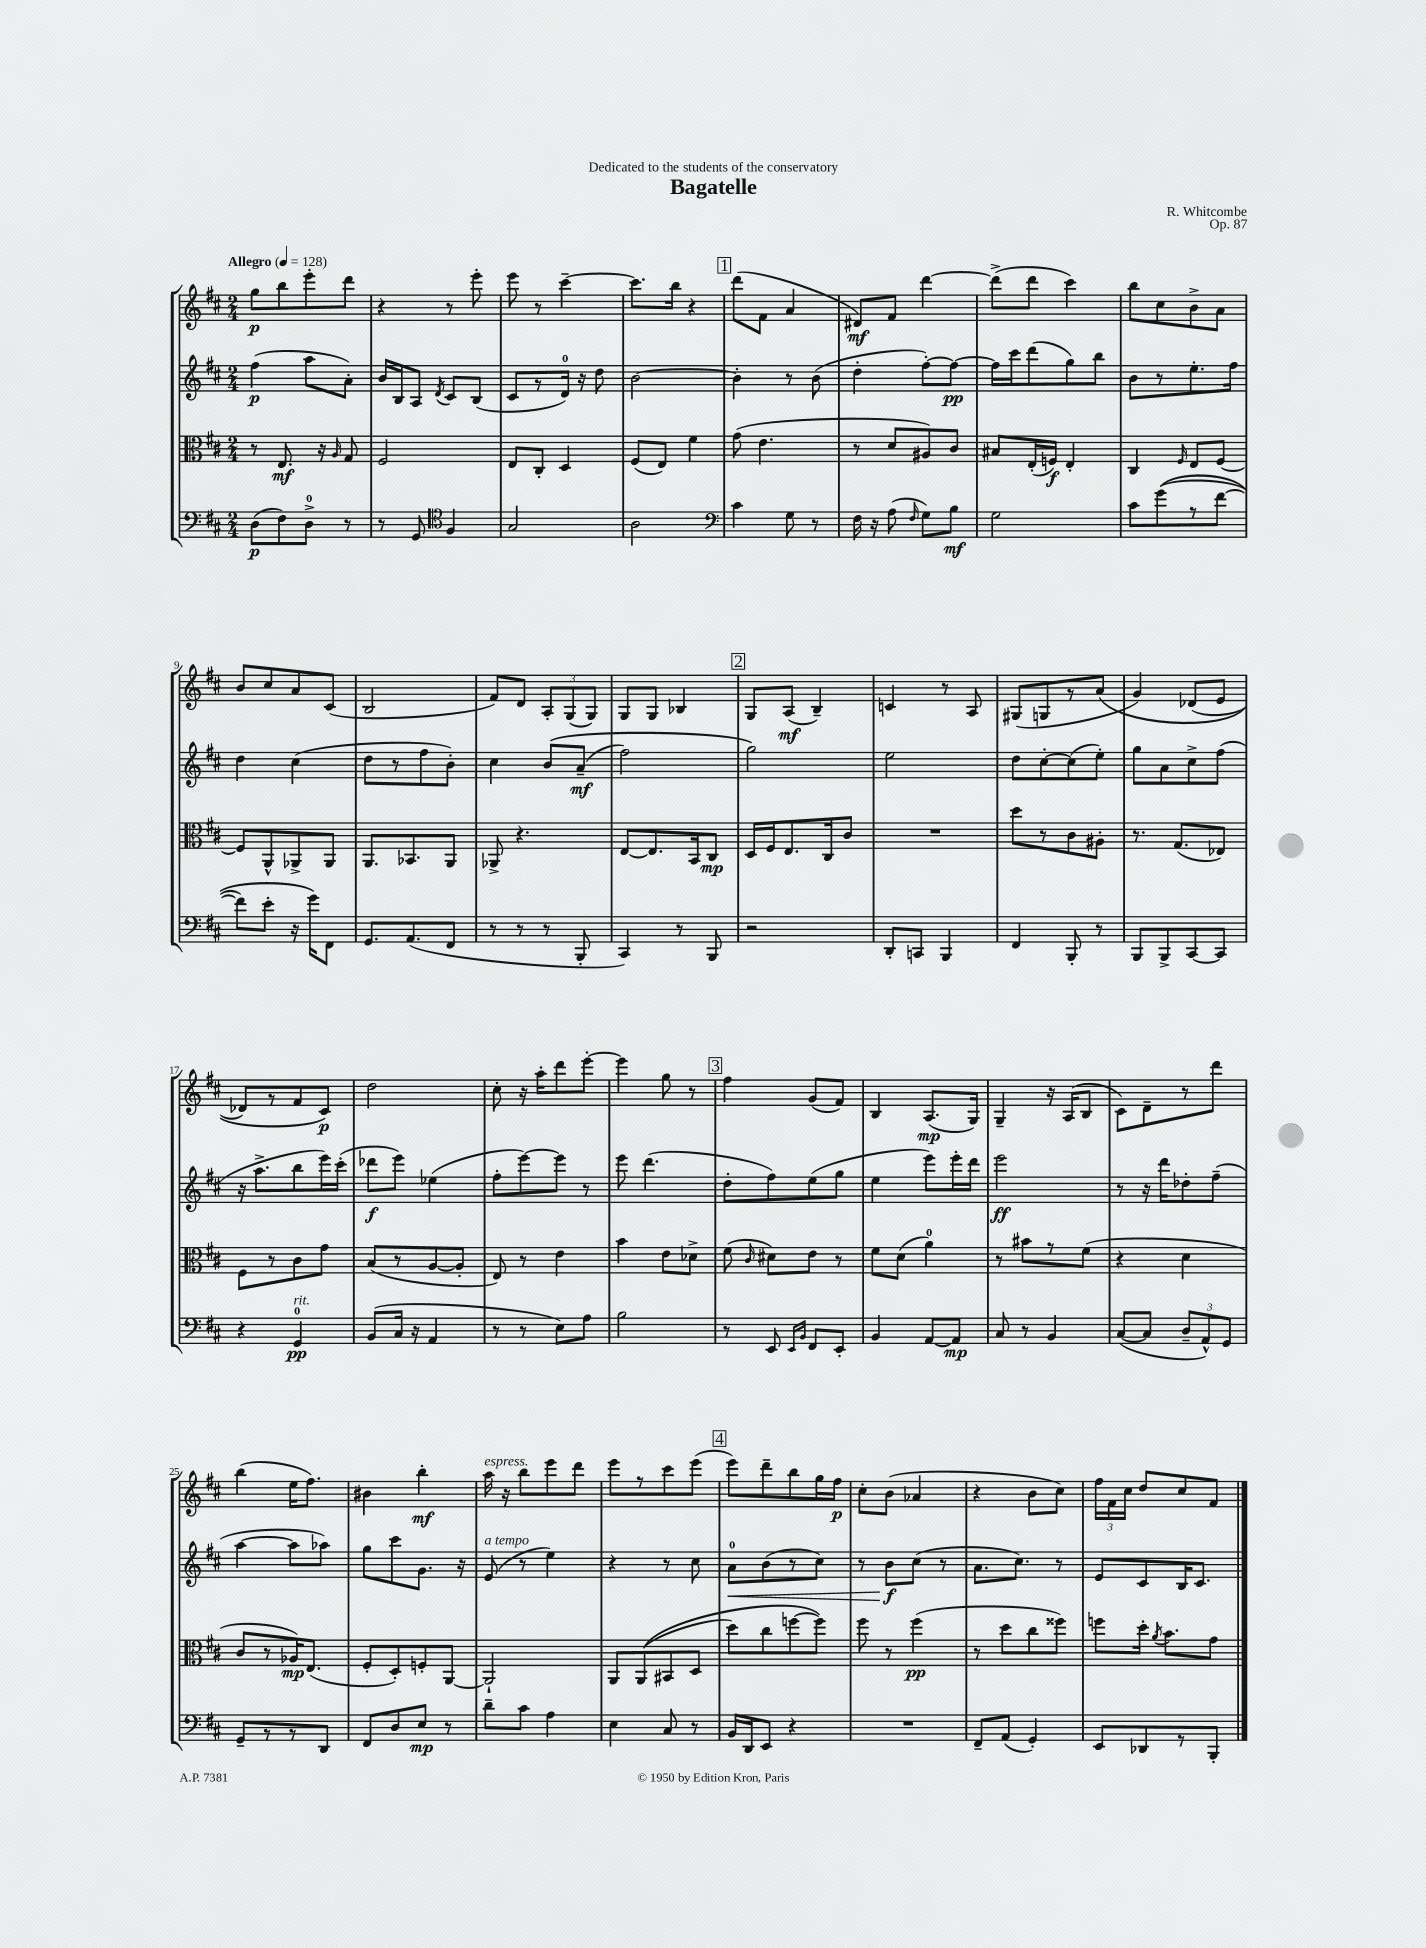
\header { title = "Bagatelle" composer = "R. Whitcombe" dedication = "Dedicated to the students of the conservatory" opus = "Op. 87" }
<<
\new StaffGroup <<
\new Staff = "s0" {
    \clef treble \key d \major \numericTimeSignature \time 2/4 \tempo "Allegro" 4 = 128
    \autoBeamOff g''8[\p b''8 e'''8-. d'''8] |
    r4 r8 e'''8-. |
    e'''8 r8 cis'''4~-- |
    cis'''8.[ b''16] r4 |
    \mark \markup { \box "1" } d'''8[( fis'8] a'4 |
    dis'8[\mf) fis'8] d'''4~ |
    d'''8[->( d'''8] cis'''4) |
    b''8[ cis''8 b'8-> a'8] |
    b'8[ cis''8 a'8 cis'8]( |
    b2 |
    fis'8[) d'8] \tuplet 3/2 { a8[-. g8( g8]) } |
    g8[ g8] bes4 |
    \mark \markup { \box "2" } g8[ a8]\mf( b4--) |
    c'4 r8 a8 |
    gis8[( g8 r8 a'8]\( |
    g'4) des'8[( e'8] |
    des'8[) r8 fis'8 cis'8]\p\) |
    d''2 |
    cis''8-. r16 a''16[-. d'''8 e'''8]~-. |
    e'''4 g''8 r8 |
    \mark \markup { \box "3" } fis''4 g'8[( fis'8]) |
    b4 a8.[\mp( g16]) |
    g4-- r16 a16[( b8] |
    cis'8[) d'8-- r8 d'''8] |
    b''4( e''16[ fis''8.]) |
    bis'4 b''4-.\mf |
    a''16^\markup { \italic "espress." } r16 b''8[ e'''8 d'''8] |
    e'''8[ r8 cis'''8 e'''8]( |
    \mark \markup { \box "4" } e'''8[) d'''8-- b''8 g''16 fis''16]\p |
    cis''8[-. b'8]( aes'4 |
    r4 b'8[ cis''8]) |
    \tuplet 3/2 { fis''16[ fis'16 cis''16] } d''8[ cis''8 fis'8] \bar "|." |
}
\new Staff = "s1" {
    \clef treble \key d \major \numericTimeSignature \time 2/4
    \autoBeamOff fis''4\p( a''8[ a'8]-.) |
    b'16[ b16 a8] \acciaccatura { d'8 } cis'8[ b8]( |
    cis'8[ r8 d'16]-0) r16 d''8 |
    b'2~ |
    \mark \markup { \box "1" } b'4-. r8 b'8( |
    d''4-. fis''8[~-.) fis''8]~\pp |
    fis''16[ cis'''16 d'''8( g''8) b''8] |
    b'8[ r8 e''8.-. fis''16] |
    d''4 cis''4( |
    d''8[ r8 fis''8 b'8]-.) |
    cis''4 b'8[\( a'8]--\mf( |
    fis''2) |
    \mark \markup { \box "2" } g''2\) |
    e''2 |
    d''8[ cis''8~-. cis''8( e''8]-.) |
    g''8[ a'8 cis''8-> fis''8]( |
    r16 a''8.[-> b''8 e'''16) cis'''16]-.( |
    des'''8[\f e'''8]) ees''4( |
    fis''8[-. e'''8~) e'''8] r8 |
    e'''8 d'''4.( |
    \mark \markup { \box "3" } d''8[-. fis''8) e''8( g''8] |
    e''4 e'''8[) e'''16-. d'''16] |
    e'''2\ff |
    r8 r16 d'''16[ des''8-. fis''8]--( |
    a''4~ a''8[ aes''8]) |
    g''8[ cis'''8 g'8.] r16 |
    e'8^\markup { \italic "a tempo" }( r8 e''4) |
    r4 r8 cis''8 |
    \mark \markup { \box "4" } a'8[-0\< b'8( r8 cis''8]) |
    r8 b'8[\f\! cis''8]( r8 |
    a'8.[ cis''8.]) r8 |
    e'8[ cis'8 b16 cis'8.] \bar "|." |
}
\new Staff = "s2" {
    \clef alto \key d \major \numericTimeSignature \time 2/4
    \autoBeamOff r8 e8.\mf r16 \grace { a16 } g8 |
    fis2 |
    e8[ cis8]-. d4 |
    fis8[( e8]) fis'4 |
    \mark \markup { \box "1" } g'8( e'4. |
    r8 d'8[ ais8) cis'8] |
    bis8[ e16-.( f16]\f) e4-. |
    cis4 \grace { fis16 } e8[ fis8]~ |
    fis8[ a,8-^ aes,8-> aes,8] |
    a,8.[ bes,8. a,8] |
    aes,8-> r4. |
    e8[~ e8. b,16 cis8]\mp |
    \mark \markup { \box "2" } d16[ fis16 e8. cis16 cis'8] |
    R2 |
    d''8[ r8 cis'8 ais8]-. |
    r8. g8.[( ees8]) |
    fis8[ r8 cis'8 g'8] |
    b8[( r8 a8~ a8]-. |
    e8) r8 e'4 |
    b'4 e'8[ des'8]-> |
    \mark \markup { \box "3" } fis'8( \grace { cis'16 } dis'8[) e'8] r8 |
    fis'8[ d'8]( a'4-0) |
    r8 bis'8[ r8 fis'8]( |
    r4 d'4 |
    cis'8[ r8 aes16\mp) e8.]( |
    fis8[-. d8-.) f8-. a,8]~ |
    a,2-! |
    a,8[ a,8(\( bis,8 d8] |
    \mark \markup { \box "4" } d''8[) cis''8 f''8~ f''8]\) |
    fis''8 r8 fis''4\pp( |
    r8 d''8[ cis''8 fisis''8]) |
    f''8[ d''16]-. \acciaccatura { a'8 } b'8.[ g'8] \bar "|." |
}
\new Staff = "s3" {
    \clef bass \key d \major \numericTimeSignature \time 2/4
    \autoBeamOff d8[\p( fis8) d8]-0-> r8 |
    r8 g,8 \clef tenor fis4 |
    g2 |
    a2 |
    \mark \markup { \box "1" } \clef bass cis'4 g8 r8 |
    fis16 r16 a8( \grace { fis16 } g8[) b8]\mf |
    g2 |
    cis'8[ g'8(\( r8 fis'8]~ |
    fis'8[) e'8]-. r16 g'16[\) fis,8] |
    g,8.[ a,8.( fis,8] |
    r8 r8 r8 b,,8-. |
    cis,4) r8 b,,8 |
    \mark \markup { \box "2" } r2 |
    d,8[-. c,8] b,,4 |
    fis,4 b,,8-. r8 |
    b,,8[ b,,8-> cis,8~ cis,8] |
    r4 g,4-0\pp^\markup { \italic "rit." } |
    b,8[( cis16] r16 a,4 |
    r8 r8 e8[) a8] |
    b2 |
    \mark \markup { \box "3" } r8 e,8 \grace { e,16[ b,16] } fis,8[ e,8]-. |
    b,4 a,8[~ a,8]\mp |
    cis8 r8 b,4 |
    cis8[~( cis8] \tuplet 3/2 { d8[-- a,8-^) g,8] } |
    g,8[-- r8 r8 d,8] |
    fis,8[ d8 e8]\mp r8 |
    d'8[-- cis'8] a4 |
    e4 cis8 r8 |
    \mark \markup { \box "4" } b,16[ d,16 e,8] r4 |
    R2 |
    fis,8[-- a,8]( g,4-.) |
    e,8[ des,8 r8 b,,8]-. \bar "|." |
}
>>
>>
